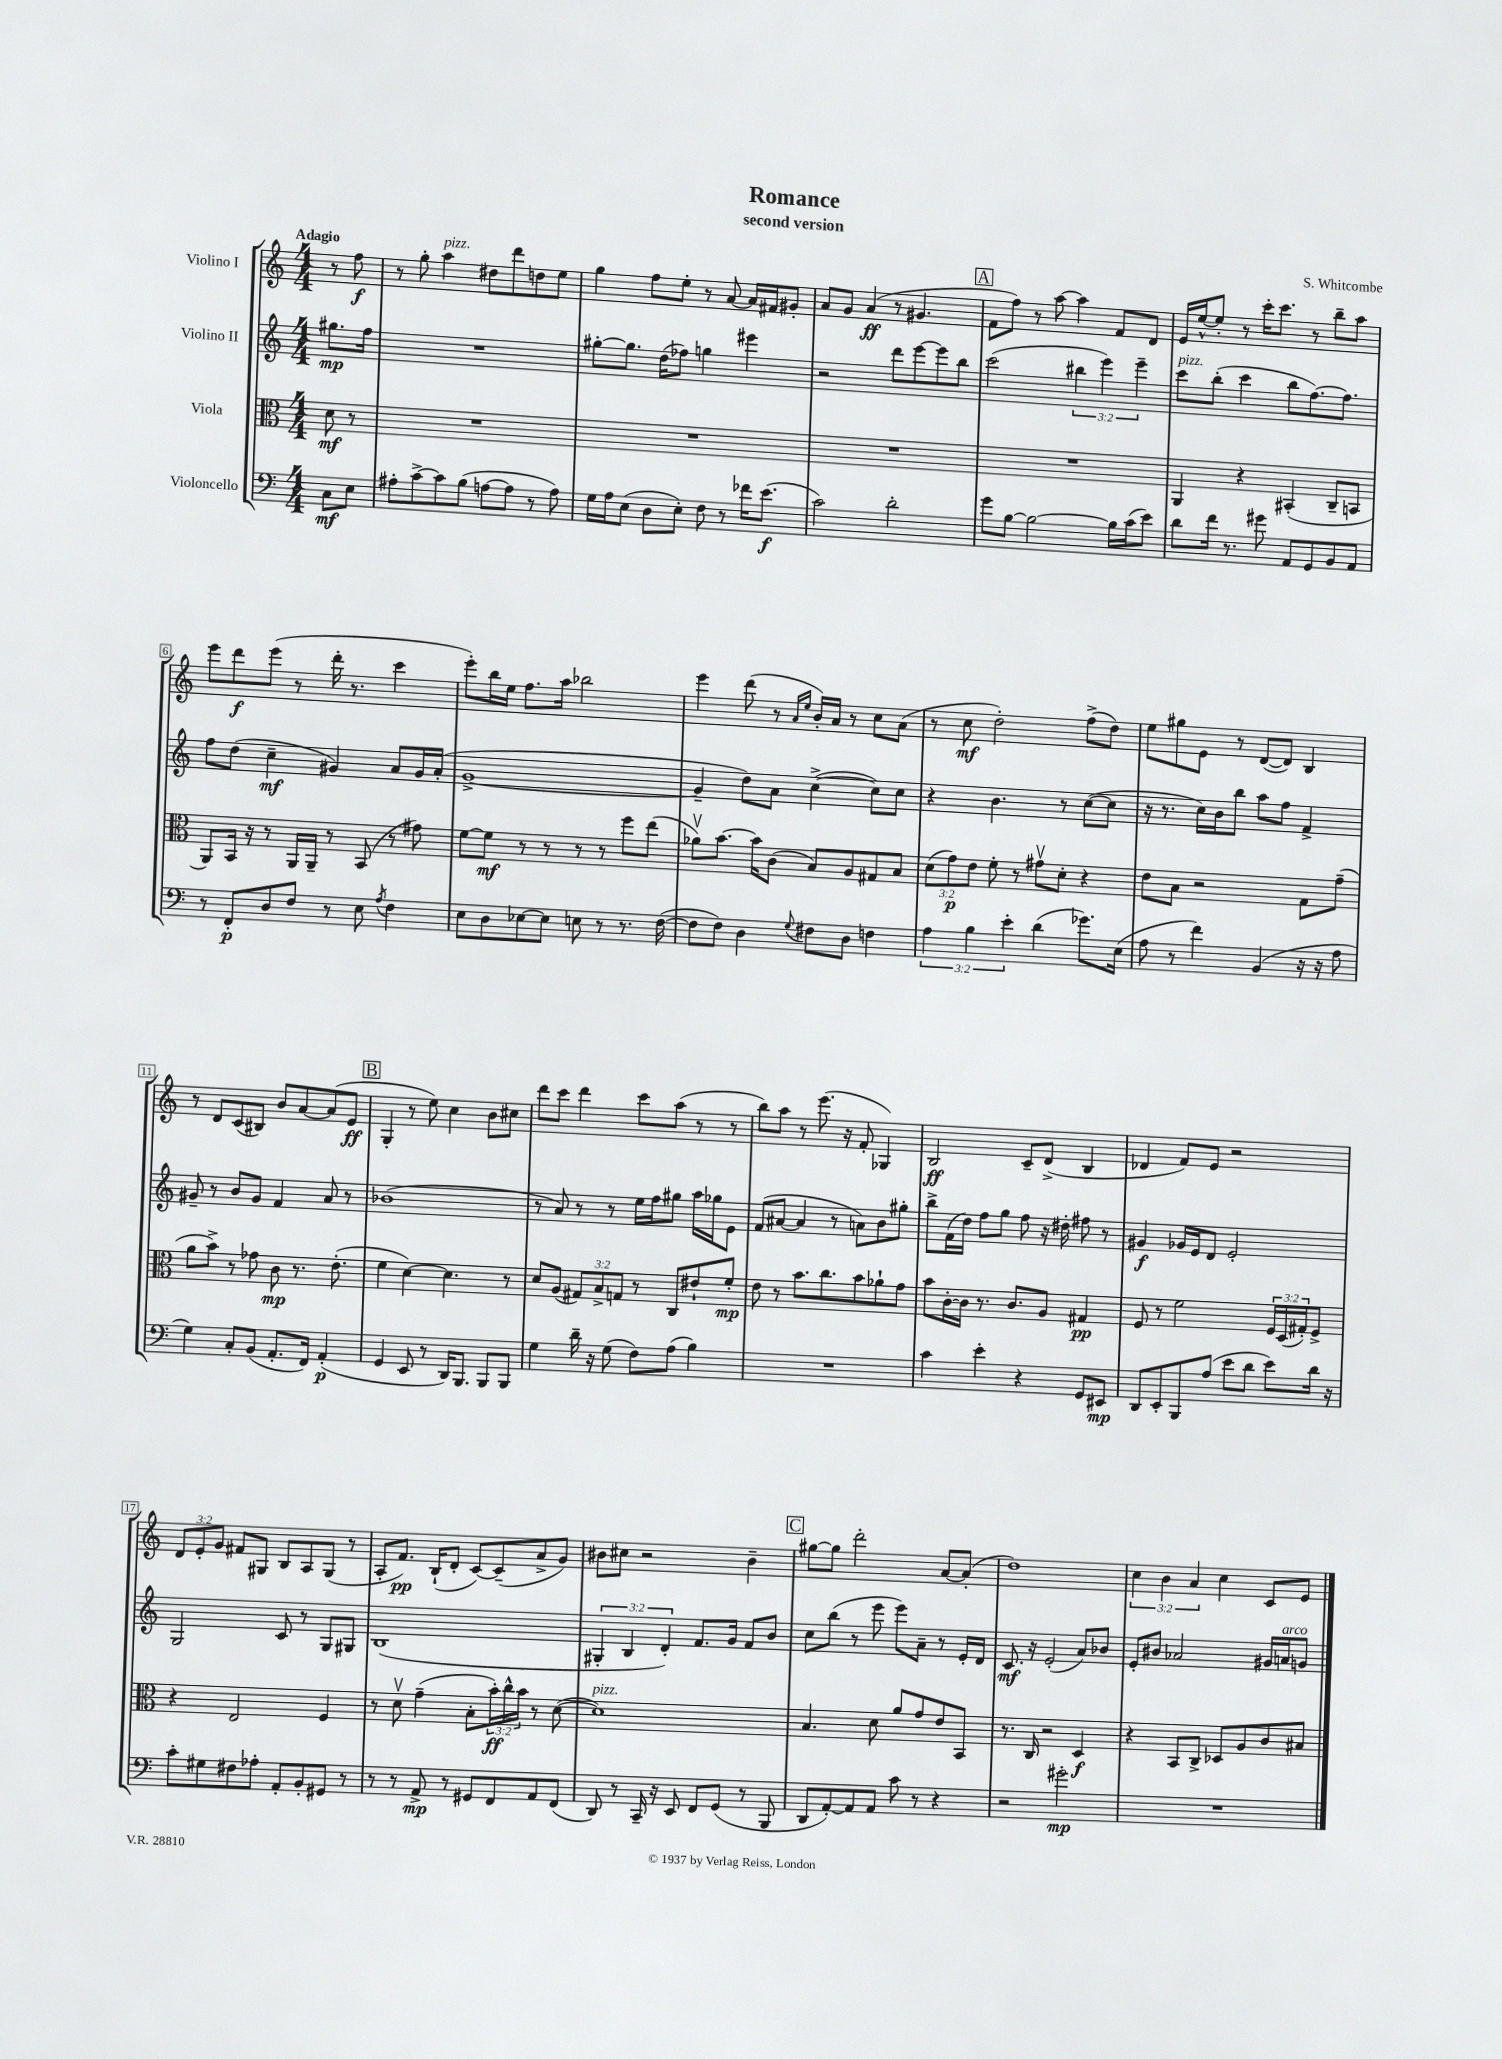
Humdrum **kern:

**kern	**kern	**kern	**kern
*staff4	*staff3	*staff2	*staff1
*clefF4	*clefC3	*clefG2	*clefG2
*k[]	*k[]	*k[]	*k[]
*M4/4	*M4/4	*M4/4	*M4/4
8C\L	8d\	8.gg#\L	8r
8E\J	8r	.	8ff\
.	.	16ff\Jk	.
=	=	=	=
8A#'\L	1r	1r	8r
[8c^\	.	.	8gg'\
8c\]	.	.	4aa\
(8B\J	.	.	.
[8A\L	.	.	8dd#\L
8A\]J	.	.	8ddd\
8r	.	.	8dd\
8A\)	.	.	8ee\J
=	=	=	=
16G\LL	1r	[8gg#'\L	4gg\
16A\J	.	.	.
(8E\J	.	8.gg#\]J	.
8D\L	.	.	8ff\L
.	.	(16dd\LK	.
8E'\J)	.	8ff-\J)	8ee'\J
8F\	.	4gg\	8r
8r	.	.	[8a/
16f-\LK	.	4eee#\	16a/]LL
(8.e\J	.	.	16f#/J
.	.	.	8g#'/J
=	=	=	=
2c\)	1r	2r	8a/L
.	.	.	8g/J
.	.	.	(4a/
2d'\	.	8ddd\L	8r
.	.	[8eee\	4.g#/
.	.	8eee\]	.
.	.	8bb\J	.
=	=	=	=
8g\L	1r	(2ccc\	8f\L
[8B\J	.	.	8ff\J)
2B\_	.	.	8r
.	.	.	[8aa\
.	.	6bb#\	4aa\]
.	.	6eee\)	.
16B\]LL	.	.	8f/L
(16c\J	.	.	.
.	.	6eee~\	.
8e\J)	.	.	8d/J
=	=	=	=
8d\L	4AA/	8ccc\L	16e/LL
.	.	.	[16ee^^/J
16f\Jk	.	(8bb'\J	8ee'/]J
8.r	.	.	.
.	4r	4ccc\	8r
8g#\	.	.	16ccc'\LK
.	.	.	8.ccc\J
8AA/L	(4BB#'/	8bb\L	.
8GG/	.	[8.ff\)	8r
8BB/	8C~/L	.	8bb~\L
.	.	8.ff\]J	.
8AA/J	8BB/J	.	8aa\J
=	=	=	=
8r	8AA/L)	8ff\L	8eee\L
8FF'/L	16BB/Jk	(8dd\J	8ddd\
.	16r	.	.
8D/	8r	4cc~\	(8eee\J
8F/J	16AA/LL	.	8r
.	16AA~/JJ	.	.
8r	8r	4g#/)	16ddd'\
.	.	.	8.r
8E\	(8BB/	.	.
8qA/	.	.	.
4F\	8r	8a/L	4ccc\
.	8g#\)	16g#/L	.
.	.	(16a'/JJ	.
=	=	=	=
8E\L	[8f\L	[1g^	8eee'\L)
8D\	8f\]J	.	16bb\L
.	.	.	16ee\JJ
[8E-\	8r	.	8.ff\L
8E-\]J	8r	.	.
.	.	.	16aa\Jk
8E\	8r	.	2bb-\
8r	8r	.	.
8.r	8ff\L	.	.
.	(8ee\J	.	.
([16F\	.	.	.
=	=	=	=
8F\]L	8a-v\L)	4g~/]	4eee\
8F\J)	[8.b\J	.	.
4D\	.	8dd\L)	(8ddd\
.	16b\]LK	.	.
.	(8c\J	8a\J	8r
.	.	.	16qqa/LL
8qqG/	.	.	16qqee/JJ
8F#\L	8B/L)	([4cc^\	16b'/LL)
.	.	.	16a/JJ
8D\J	8A/	.	8r
4F\	8G#/	8cc\]L)	8cc\L
.	8B/J	8cc\J	(8a\J
=	=	=	=
6A\	(12d\L	4r	8r
.	12g\)	.	.
.	.	.	8cc\
6B\	12e\J	.	.
.	8f'\	4.b\	2dd'\)
6e'\	.	.	.
.	8r	.	.
(4d\	8g#v\L	.	.
.	8d'\J	8r	.
8.g-\L)	4r	([8cc\L	(8ff^\L
.	.	8cc\]J	8dd\J)
(16E\Jk	.	.	.
=	=	=	=
8A\	8e\L	16r	8ee\L
.	.	8.r	.
8r	8B\J	.	8gg#\
4f\)	2r	16cc\LL)	8e\J
.	.	16b\J	.
.	.	8bb\J	8r
(4BB/	.	8aa\L	([8d/L
.	.	8ff\J	8d/]J)
16r	8G\L	4f^/	4B/
16r	.	.	.
8A\	(8g~\J	.	.
=	=	=	=
4G\)	8a\L	8g#~/	8r
.	8b^\J)	8r	8d/L
8C'/L	8r	8b/L	(8c/
(8BB/J	8g-\	8g#/J	8B#/J)
8.AA'/L	8c\	4f/	8b/L
.	8.r	.	[8a/
16FF/Jk)	.	.	.
(4AA'/	.	8a/	(8a/]
.	(8.e'\	.	.
.	.	8r	8e/J
=	=	=	=
4GG/	4f\	(1b-	4G'/
8EE/	[4d\)	.	8r
8r	.	.	8ee\)
16DD/LK)	4.d\]	.	4cc\
8.BBB/J	.	.	.
8BBB/L	.	.	8b\L
8BBB/J	8r	.	8cc#\J
=	=	=	=
4G\	8d/L	8r	8ddd\L
.	(8A/J	8a/)	8ccc\J
16d~\	12G#/L)	8r	4ddd\
16r	.	.	.
.	12B^/	.	.
(8G\	.	8r	.
.	12G/J	.	.
8F\L)	8r	16ee\LL	8ccc\L
.	.	16ff\J	.
(8A\J	8C/L	8gg#\J	(8aa\J
4B\)	8e#`/	16aa\LL	8r
.	.	16gg-\J	.
.	8f'/J	8e\J	8r
=	=	=	=
1r	8e\	(8f/L	8bb\L)
.	8r	[8a#/J	8aa\J
.	8.b\L	4a#/]	8r
.	.	.	(8.eee\
.	8.cc\	.	.
.	.	8r	.
.	.	.	16r
.	8b\	8a\L)	8f'/
.	8a-`\	8b\	4G-/)
.	8g\J	8gg#'\J	.
=	=	=	=
4c\	8b\L	8bb^\L	2B/
.	[16c'\L	(16f\L	.
.	16c\]JJ	16dd\JJ)	.
4e'\	8.r	8ff\L	.
.	.	8gg\J	.
.	8.c/L	.	.
4r	.	8ff\	8c~/L
.	8A/J	16r	(8d^/J
.	.	16dd#'\	.
8GG/L	4G#/	8ff#\	4B/
8EE#/J	.	8r	.
=	=	=	=
8DD/L	8F/	4g#/	4d-/
8EE'/	8r	.	.
8BBB/	2f\	16g-/LL	8f/L)
.	.	16e/J	.
(8A/J	.	8d/J	8e/J
8e\L	.	2e'/	2r
8d\J	.	.	.
8e\L)	24F/LL	.	.
.	(24D/	.	.
.	24G#'/J)	.	.
16d\Jk	8F^/J	.	.
16r	.	.	.
=	=	=	=
8c'\L	4r	2G/	12d/L
.	.	.	12e'/
8G#\	.	.	.
.	.	.	12g/J
8F#\	2E/	.	8f#/L
8A-'\J	.	.	8G#/J
8AA'/L	.	8c/	8B/L
8BB'/	.	8r	8A/
8GG#/J	4F/	8G/L	(8G#/J
8r	.	8G#/J	8r
=	=	=	=
8r	8r	(1B	8A'/L
8r	8dv\	.	8.f/J)
8AA^/	(4g~\	.	.
.	.	.	(16B`/LK
8r	.	.	8d'/J
8GG#/L	8B'\L	.	[8c/L)
8FF/	24b'\L)	.	(8c~/]
.	24cc^^\	.	.
.	24b\JJ	.	.
8AA/	8r	.	8a^/
(8FF/J	([8d\	.	8g/J)
=	=	=	=
8DD/)	1d])	6G#'/	8b#\L
8r	.	.	8cc#\J
.	.	6B/	.
16CC~/	.	.	2r
16r	.	.	.
.	.	6d'/)	.
8EE/	.	.	.
8FF/L	.	8.f/L	.
(8GG/J	.	.	.
.	.	16g/Jk	.
8r	.	8f/L	4b#~\
8BBB/	.	8b/J	.
=	=	=	=
8DD/L	4.B/	8cc\L	[8gg#\L
[8AA'/)	.	(8bb\J	8gg#\]J
8AA/]	.	8r	2ddd'\
8AA/J	8d\	8eee\	.
8c\	8a/L	8eee\L)	.
8r	8g/	8a~\J	.
4r	8e/	8r	[8a/L
.	8BB/J	16e'/LL	(8a'/]J
.	.	16d/JJ	.
=	=	=	=
2r	8.r	8.c/	1dd)
.	16C/	16r	.
.	2r	(2e'/	.
2g#'\	.	.	.
.	4D/	8a/L)	.
.	.	8b-/J	.
=	=	=	=
1r	4r	8e'/L	6cc\
.	.	8b#/J	.
.	.	.	6b\
.	8BB/L	2a-/	.
.	.	.	6a/
.	8C^/J	.	.
.	8D-/L	.	4cc\
.	8A/	.	.
.	8c/	16g#/LL	8c/L
.	.	16a/J	.
.	8B#/J	8g/J	8e/J
==	==	==	==
*-	*-	*-	*-
